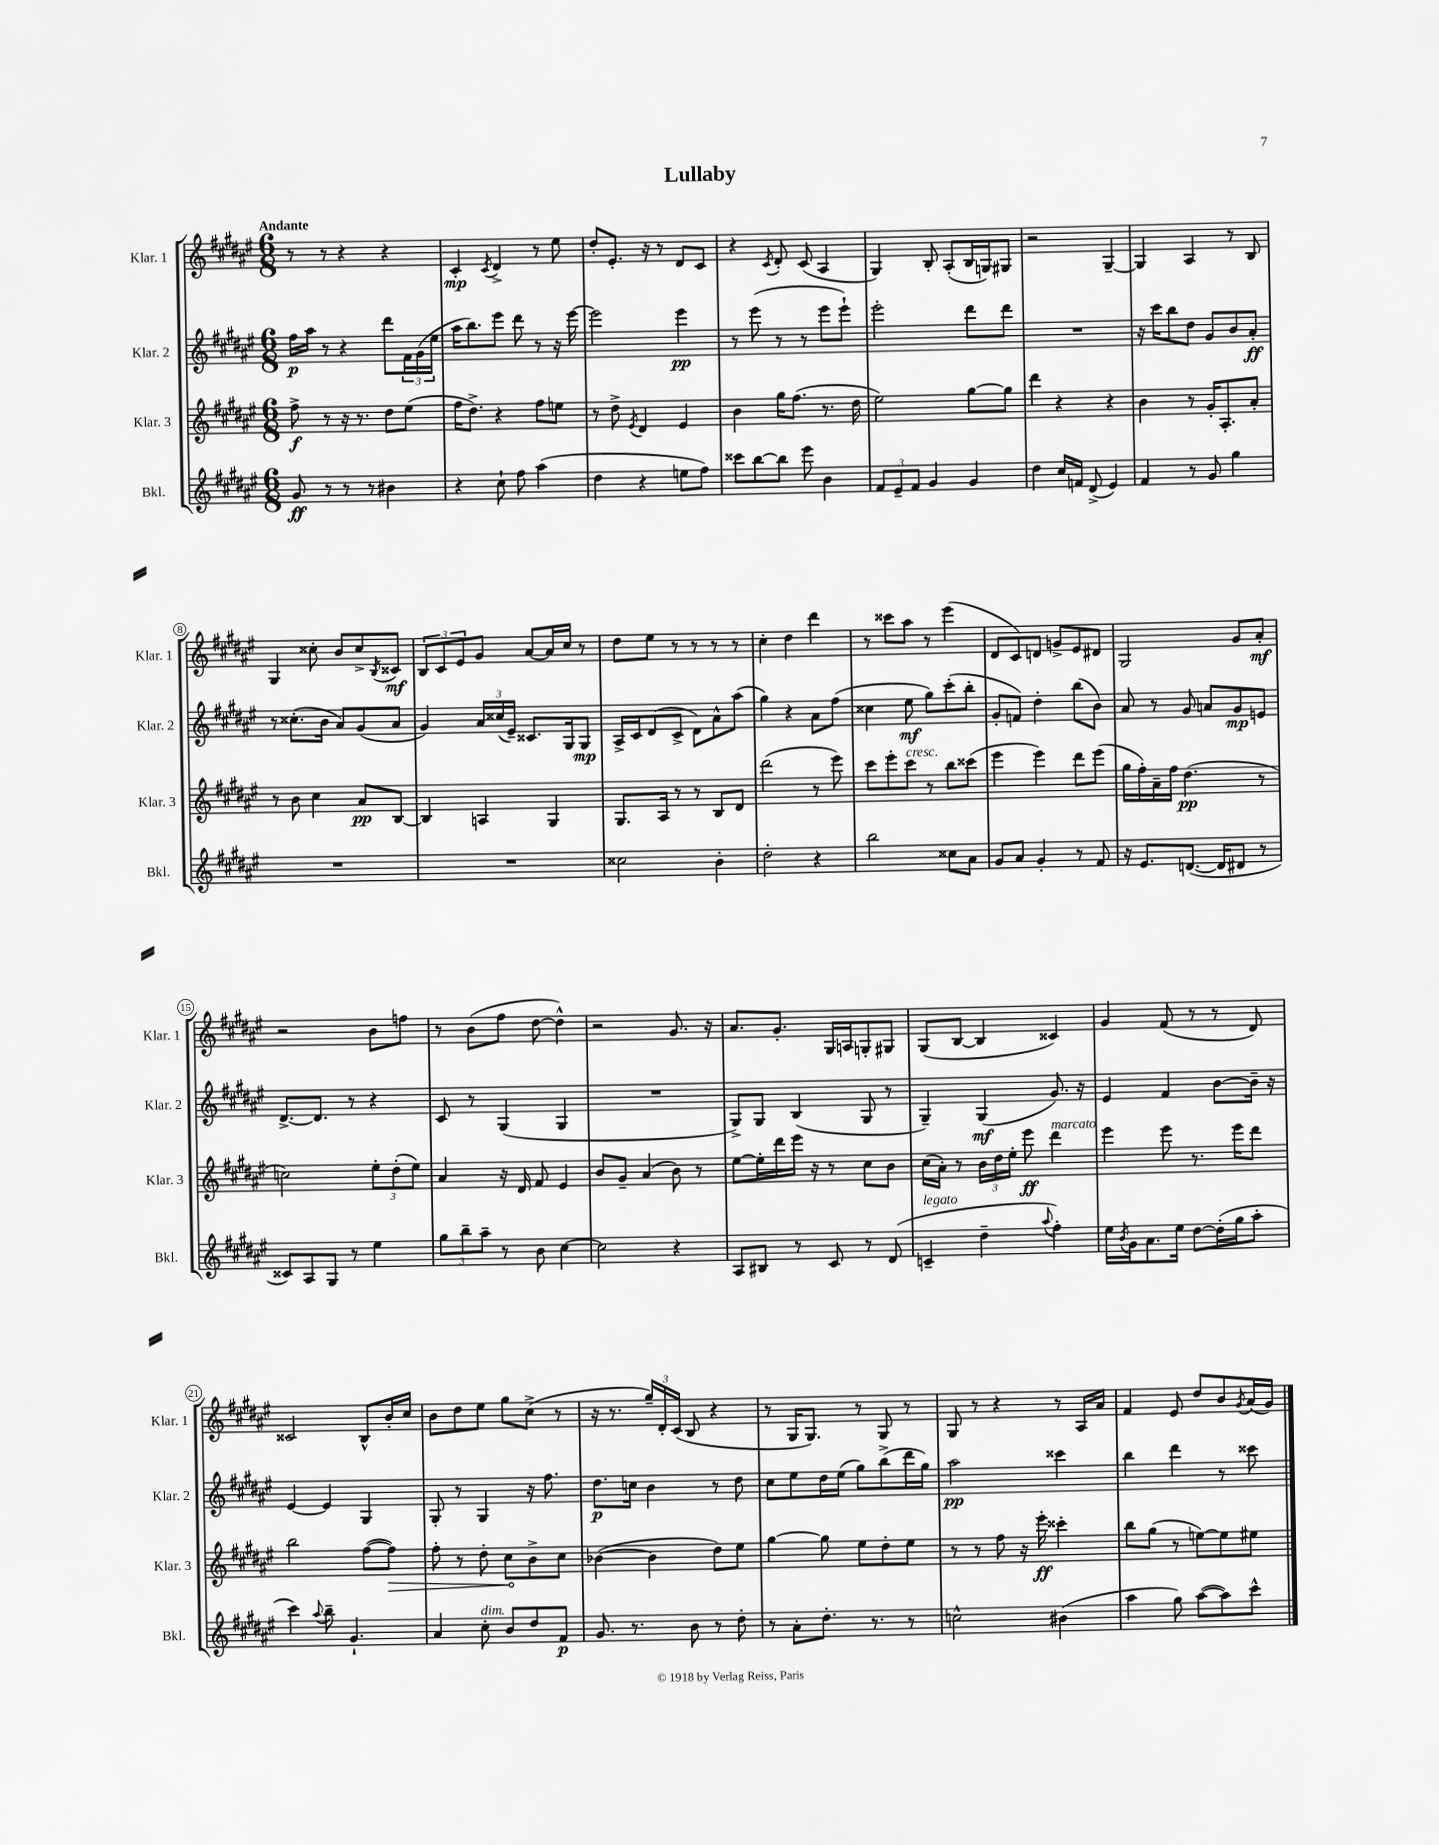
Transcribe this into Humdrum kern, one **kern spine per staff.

**kern	**kern	**kern	**kern
*staff4	*staff3	*staff2	*staff1
*clefG2	*clefG2	*clefG2	*clefG2
*k[f#c#g#d#a#e#]	*k[f#c#g#d#a#e#]	*k[f#c#g#d#a#e#]	*k[f#c#g#d#a#e#]
*M6/8	*M6/8	*M6/8	*M6/8
8g#/	8ff#^\	16ff#\LL	8r
.	.	16aa#\JJ	.
8r	8r	8r	8r
8r	16r	4r	4r
.	8.r	.	.
8r	.	.	.
4b#\	8dd#\L	8ddd#\L	4r
.	(8ee#\J	24f#\L	.
.	.	(24g#\	.
.	.	24ee#\JJ	.
=	=	=	=
4r	16ff#\LK	16aa#\LK	4c#'/
.	8.dd#^\J)	8.bb\)	.
.	.	.	8qc#/
8cc#`\	4r	8eee#\J	4d#^/
8ff#\	.	8ddd#\	.
(4aa#\	8ff#\L	8r	8r
.	8ee\J	16r	8ee#\
.	.	[16eee#\	.
=	=	=	=
4dd#\	8r	2eee#\]	8dd#'/L
.	8dd#^\	.	8.e#'/J
.	8qe#/	.	.
4r	4d#/	.	.
.	.	.	16r
.	.	.	8r
8ee\L	4e#/	4eee#\	8d#/L
8ff#\J)	.	.	8c#/J
=	=	=	=
8ccc##\L	4b\	8r	4r
[8bb\	.	(8eee#\	.
.	.	.	8qc#/
8bb\]J	16gg#\LK	8r	8d#'/
.	(8.ff#\J	.	.
8eee#\	.	8r	(8c#/
4b\	8.r	8eee#\L	4A#/
.	.	8eee#`\J)	.
.	16dd#\	.	.
=	=	=	=
12f#/L	2ee#\)	2eee#'\	4G#/)
12e#~/	.	.	.
12f#/J	.	.	.
4g#/	.	.	8B'/
.	.	.	(8A#'/L
4g#/	[8gg#\L	8ddd#\L	16B/L
.	.	.	16G/J)
.	8gg#\]J	8ddd#\J	8G#/J
=	=	=	=
4dd#\	4ddd#\	2.r	2r
16cc#/LL	4r	.	.
16f/JJ	.	.	.
(8d#^/	.	.	.
4e#/)	4r	.	[4G#~/
=	=	=	=
4f#/	4b\	16r	4G#/]
.	.	16ccc#\LK	.
.	.	8bb\	.
8r	8r	8dd#\J	4A#/
8g#/	16g#'/LK	8g#/L	.
.	8.A#'/	.	.
4gg#\	.	8b/	8r
.	8a#'/J	8a#'/J	8B/
=	=	=	=
2.r	8r	8r	4G#/
.	8b\	(8.cc##'\L	.
.	4cc#\	.	8cc##'\
.	.	16b\Jk	.
.	.	8a#/L)	8b/L
.	8a#/L	(8g#/	8cc##^/
.	.	.	8qB/
.	[8B/J	8a#/J	8c##/J
=	=	=	=
2.r	4B/]	4g#/)	12B/L
.	.	.	12c#/
.	.	.	12e#/
.	4A/	24a#/LL	8g#/J
.	.	(24cc##/	.
.	.	24e#~/JJ)	.
.	.	8.c##/L	[8a#/L
.	4G#/	.	16a#/]L
.	.	16G#/k	16cc#/JJ
.	.	8G#/J	8r
=	=	=	=
2cc##\	8.G#/L	16A#^/LL	8dd#\L
.	.	16c#/J	.
.	.	(8d#/	8ee#\J
.	16A#/Jk	.	.
.	8r	8c#^/J	8r
.	8r	8d#\L)	8r
4b'\	8B/L	8a#^^\	8r
.	8d#/J	(8aa#\J	8r
=	=	=	=
2dd#'\	(2ddd#\	4gg#\)	4cc#'\
.	.	4r	4dd#\
4r	8r	8a#\L	4ddd#\
.	8eee#\)	(8ff#\J	.
=	=	=	=
2bb\	8ccc#\L	4cc##\	8r
.	8eee#'\	.	8ccc##\L
.	8ccc#\J	8ee#\	8aa#\J
.	8r	8gg#\L)	8r
8cc##\L	8bb\L	(8ccc#'\	(4eee#\
8a#\J	(8ccc##\J	8bb'\J	.
=	=	=	=
8g#/L	4eee#\	8g#'/L	8d#/L
8a#/J	.	8f/J)	8c#/)
4g#'/	4eee#\)	4dd#'\	8d/J
.	.	.	8g^/L
8r	8ddd#\L	(8bb\L	8e#/
8f#/	(8eee#\J	8b\J)	8d#/J
=	=	=	=
16r	16gg#\LL	8a#/	2G#/
8.e#/L	16ff#'\)	.	.
.	16a#~\	8r	.
.	16ff#\JJ	.	.
([8.d/J	(4.dd#\	8g#/	.
.	.	8a/L	.
16d/]LK	.	.	.
8d#/J	.	8g#/	8g#/L
8r	8r	8e/J	8a#'/J
=	=	=	=
8c##/L)	2cc\)	[8.d#^/L	2r
8A#/	.	.	.
.	.	8.d#/]J	.
8G#/J	.	.	.
8r	.	8r	.
4ee#\	12ee#'\L	4r	8b\L
.	(12dd#'\	.	.
.	.	.	8ff\J
.	12ee#\J)	.	.
=	=	=	=
12gg#\L	4a#/	8c#/	8r
12bb~\	.	.	.
.	.	8r	(8b\L
12aa#~\J	.	.	.
8r	16r	(4G#/	8ff#\J
.	16d#/	.	.
8b\	8f#/	.	[8dd#\
[4cc#\	4e#/	4G#/	4dd#^^\])
=	=	=	=
2cc#\]	8b/L	2.r	2r
.	8g#~/J	.	.
.	(4a#/	.	.
4r	8b\)	.	8.g#/
.	8r	.	.
.	.	.	16r
=	=	=	=
8A#/L	[8ee#\L	8G#^/L)	8.a#/L
8B#/J	16ee#'\]L	8G#/J	.
.	16ddd#\	.	8.g#'/J
8r	16eee#\JJ	(4B/	.
.	16r	.	.
8c#/	8r	.	16G#/LL
.	.	.	16A/J
8r	8cc#\L	8G#/	8G'/
(8d#/	8b\J	8r	8G#/J
=	=	=	=
4c~/	(16cc#\LL	4G#~/)	(8G#/L
.	16a#'\JJ)	.	.
.	8r	.	[8B/J
4dd#~\	24b\LL	(4G#/	4B/]
.	24dd#\	.	.
.	24ee#'\JJ	.	.
.	8eee#\	.	.
8qqaa#/	.	.	.
4ff#'\)	4ddd#\	8.g#/)	4c##/)
.	.	16r	.
=	=	=	=
16ee#\LL	4eee#\	4e#/	4g#/
8qb/	.	.	.
16g#\J	.	.	.
8.a#\	.	.	.
.	8eee#\	4f#/	(8f#/
16ee#\Jk	.	.	.
[8dd#\L	8.r	.	8r
(16dd#'\]L	.	[8b\L	8r
16gg#\J	16eee#\LK	.	.
8aa#'\J	8ddd#\J	16b~\]Jk	8d#/)
.	.	16r	.
=	=	=	=
4ccc#\)	2bb\	[4e#/	2c##/
8qqaa#/	.	.	.
8bb~\	.	4e#/]	.
4.g#`/	.	.	.
.	([8ff#\L	4G#/	8B^^/L
.	8ff#\]J)	.	16b'/L
.	.	.	16cc#/JJ
=	=	=	=
4a#/	8ff#'\	8G#'/	8b\L
.	8r	8r	8dd#\
8cc#'\	8dd#'\	4G#/	8ee#\J
8b/L	8cc#\L	.	8gg#\L
8dd#/	8b^\	16r	(8cc#^\J
.	.	8.ff#\	.
8f#/J	8cc#\J	.	8r
=	=	=	=
8.g#/	([4b-\	8.dd#\L	16r
.	.	.	8.r
8.r	.	16cc\Jk	.
.	4b-\]	4b\	24gg#~/LL)
.	.	.	24d#'/
.	.	.	(24c#/JJ
8b\	.	.	8B/
8r	8dd#\L)	8r	4r
8dd#'\	8ee#\J	8dd#\	.
=	=	=	=
8r	[4gg#\	8cc#\L	8r
8a#'\L	.	8ee#\	16G#/LK
.	.	.	8.G#/J)
8.dd#'\J	8gg#\]	16dd#\L	.
.	.	(16ee#\JJ	.
.	8ee#\L	8gg#\L)	8r
8.r	.	.	.
.	8dd#'\	(8bb^\	8G#/
8r	8ee#\J	16ddd#\L	8r
.	.	16gg#\JJ)	.
=	=	=	=
2cc^^\	8r	2aa#\	8G#/
.	8r	.	8r
.	8ff#\	.	4r
.	16r	.	.
.	16eee#'\	.	.
(4b#\	4ccc##'\	4ccc##\	8r
.	.	.	16A#/LL
.	.	.	16a#/JJ
=	=	=	=
4aa#\	8bb\L	4bb\	4f#/
.	(8gg#\J	.	.
8gg#\)	8r	4ddd#\	8e#/
([8aa#\L	[8ee\L)	.	8dd#/L
8aa#\])	8ee\]	8r	8b/
.	.	.	8qg#/
8ccc#^^\J	8ee#\J	8ccc##\	(16a#/L
.	.	.	16g#/JJ)
==	==	==	==
*-	*-	*-	*-
